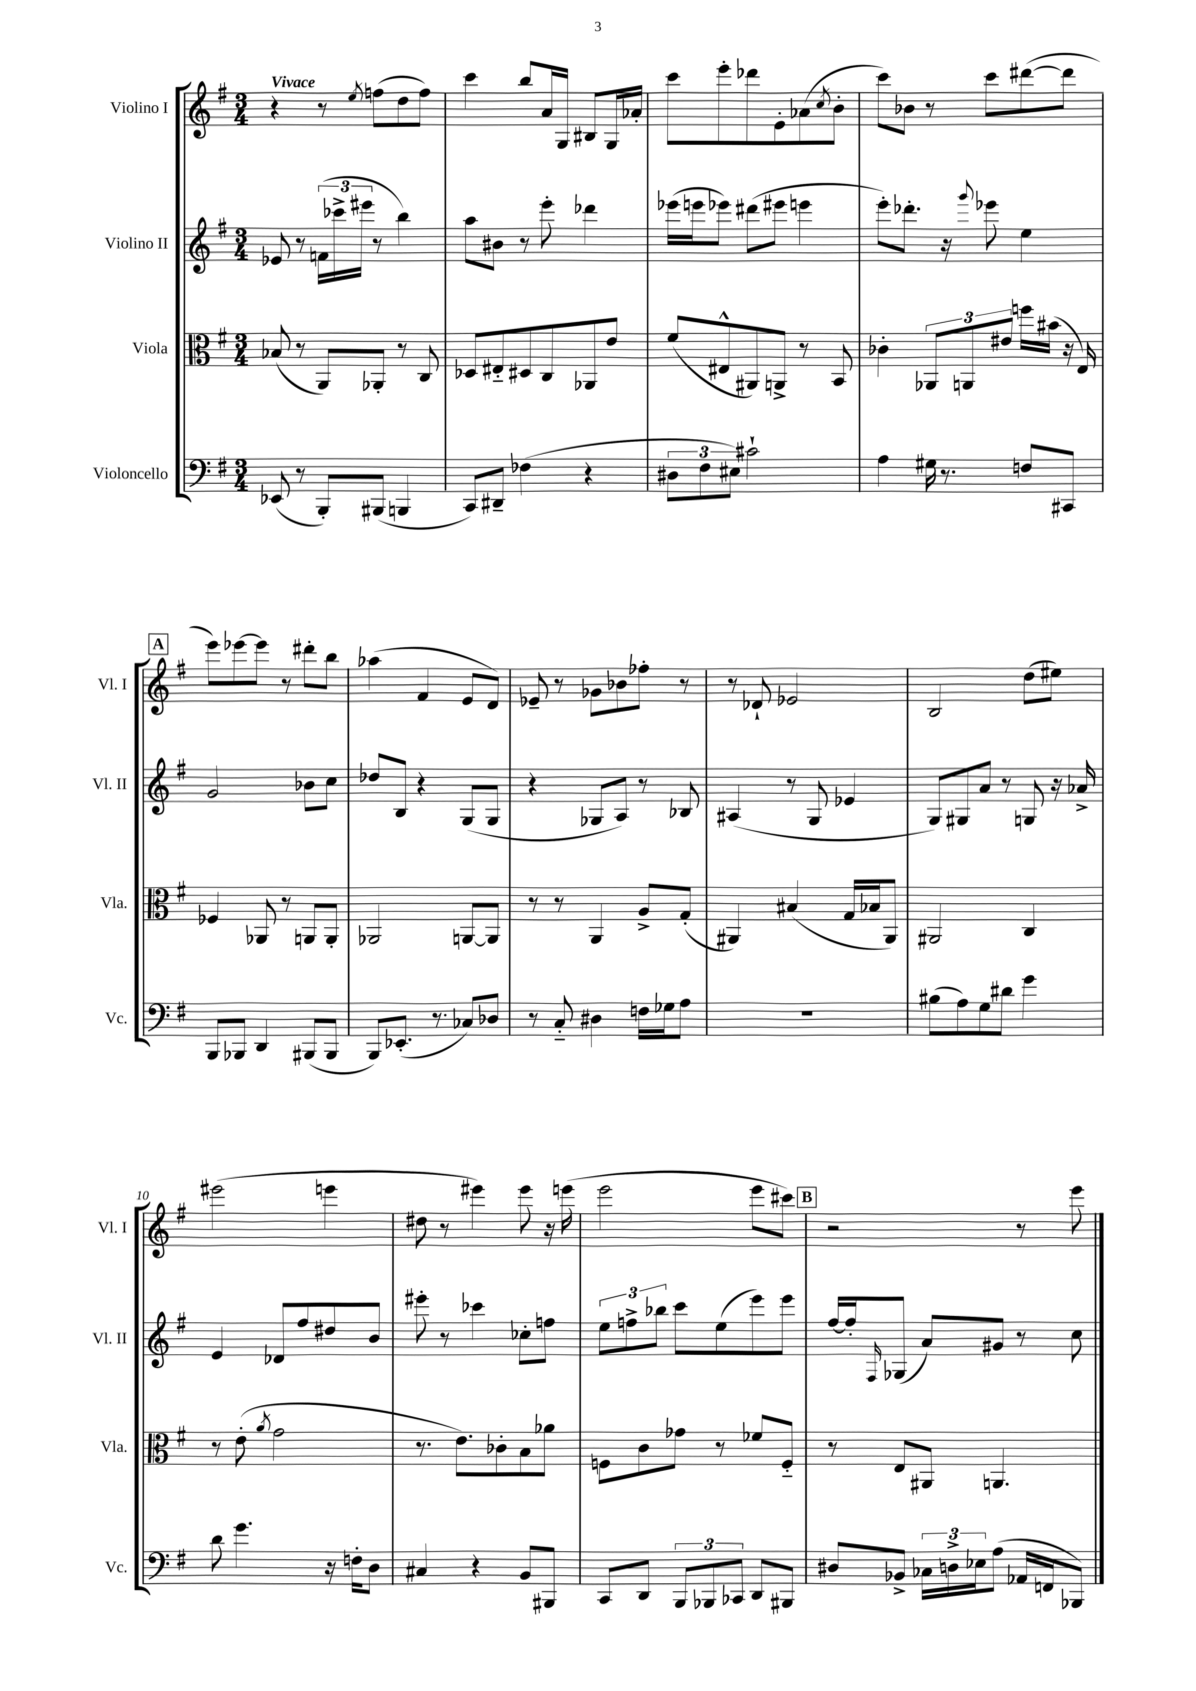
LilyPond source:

<<
\new StaffGroup <<
\new Staff = "s0" \with { instrumentName = "Violino I" shortInstrumentName = "Vl. I" } {
    \clef treble \key g \major \numericTimeSignature \time 3/4 \tempo "Vivace"
    r4 r8 \acciaccatura { e''8 } f''8( d''8 f''8) |
    c'''4 b''8 a'16 g16 bis8 g16 aes'16-. |
    c'''8 e'''8-. des'''8 e'8-. aes'8( \acciaccatura { c''8 } b'8-. |
    c'''8) bes'8 r8 c'''8 dis'''8~( dis'''8 |
    \mark \markup { \box "A" } e'''8) ees'''8~ ees'''8 r8 dis'''8-. b''8 |
    aes''4( fis'4 e'8 d'8) |
    ees'8-- r8 ges'8 bes'8 fes''8-. r8 |
    r8 des'8-! ees'2 |
    b2 d''8( eis''8) |
    eis'''2( e'''4 |
    dis''8 r8 eis'''4) eis'''8 r16 e'''16( |
    e'''2 e'''8 cis'''8) |
    \mark \markup { \box "B" } r2 r8 e'''8 \bar "|." |
}
\new Staff = "s1" \with { instrumentName = "Violino II" shortInstrumentName = "Vl. II" } {
    \clef treble \key g \major \numericTimeSignature \time 3/4
    ees'8 r8 \tuplet 3/2 { f'16( ces'''16-> eis'''16 } r8 b''4) |
    a''8 bis'8 r8 e'''8-. des'''4 |
    ees'''16( e'''16 ees'''8) dis'''8( eis'''8 e'''4 |
    e'''8-.) des'''8.-. r16 \appoggiatura { g'''8 } ees'''8 e''4 |
    \mark \markup { \box "A" } g'2 bes'8 c''8 |
    des''8 b8 r4 g8( g8 |
    r4 ges8 a8) r8 bes8 |
    ais4( r8 g8 ees'4 |
    g8) gis8 a'8 r8 g8 r16 aes'16-> |
    e'4 des'8 fis''8 dis''8 b'8 |
    eis'''8-. r8 ces'''4 ces''8-. f''8 |
    \tuplet 3/2 { e''8 f''8-> bes''8 } c'''8 e''8( e'''8) e'''8 |
    \mark \markup { \box "B" } fis''16~ fis''16-. \grace { fis16 } ges8( a'8) gis'8 r8 c''8 \bar "|." |
}
\new Staff = "s2" \with { instrumentName = "Viola" shortInstrumentName = "Vla." } {
    \clef alto \key g \major \numericTimeSignature \time 3/4
    bes8( r8 a,8) aes,8-. r8 c8 |
    des8 eis8-_ dis8 c8 aes,8 e'8 |
    fis'8( eis8-^ ais,8) a,8-> r8 b,8 |
    ces'4-. \tuplet 3/2 { aes,8 a,8 eis'8 } f''16 bis'16( r16 e16) |
    \mark \markup { \box "A" } fes4 aes,8 r8 a,8 a,8-. |
    aes,2 a,8~ a,8 |
    r8 r8 a,4 a8-> g8-.( |
    ais,4) bis4( g16 bes16 ais,8) |
    ais,2 c4 |
    r8 e'8-.( \acciaccatura { a'8 } g'2 |
    r8. e'8.) ces'8-. b8 aes'8 |
    f8 c'8 ges'8 r8 fes'8 f8-_ |
    \mark \markup { \box "B" } r8 e8 ais,8 a,4. \bar "|." |
}
\new Staff = "s3" \with { instrumentName = "Violoncello" shortInstrumentName = "Vc." } {
    \clef bass \key g \major \numericTimeSignature \time 3/4
    ees,8( r8 b,,8-.) bis,,8( b,,4 |
    c,8) dis,8-- fes4( r4 |
    \tuplet 3/2 { dis8 fis8 eis8) } cis'2-! |
    a4 gis16 r8. f8 cis,8 |
    \mark \markup { \box "A" } b,,8 bes,,8 d,4 bis,,8( bis,,8 |
    b,,8) ees,8.-.( r8. ces8) des8 |
    r8 c8-_ dis4 f16 ges16 a8 |
    R2. |
    bis8( a8) g8 dis'8 g'4 |
    d'8 g'4. r16 f16-. d8 |
    cis4 r4 b,8 bis,,8 |
    c,8 d,8 \tuplet 3/2 { b,,8 bes,,8 ces,8 } d,8 bis,,8 |
    \mark \markup { \box "B" } dis8 bes,8-> \tuplet 3/2 { ces16 d16-> ees16 } a8( aes,16 f,16 bes,,8) \bar "|." |
}
>>
>>
